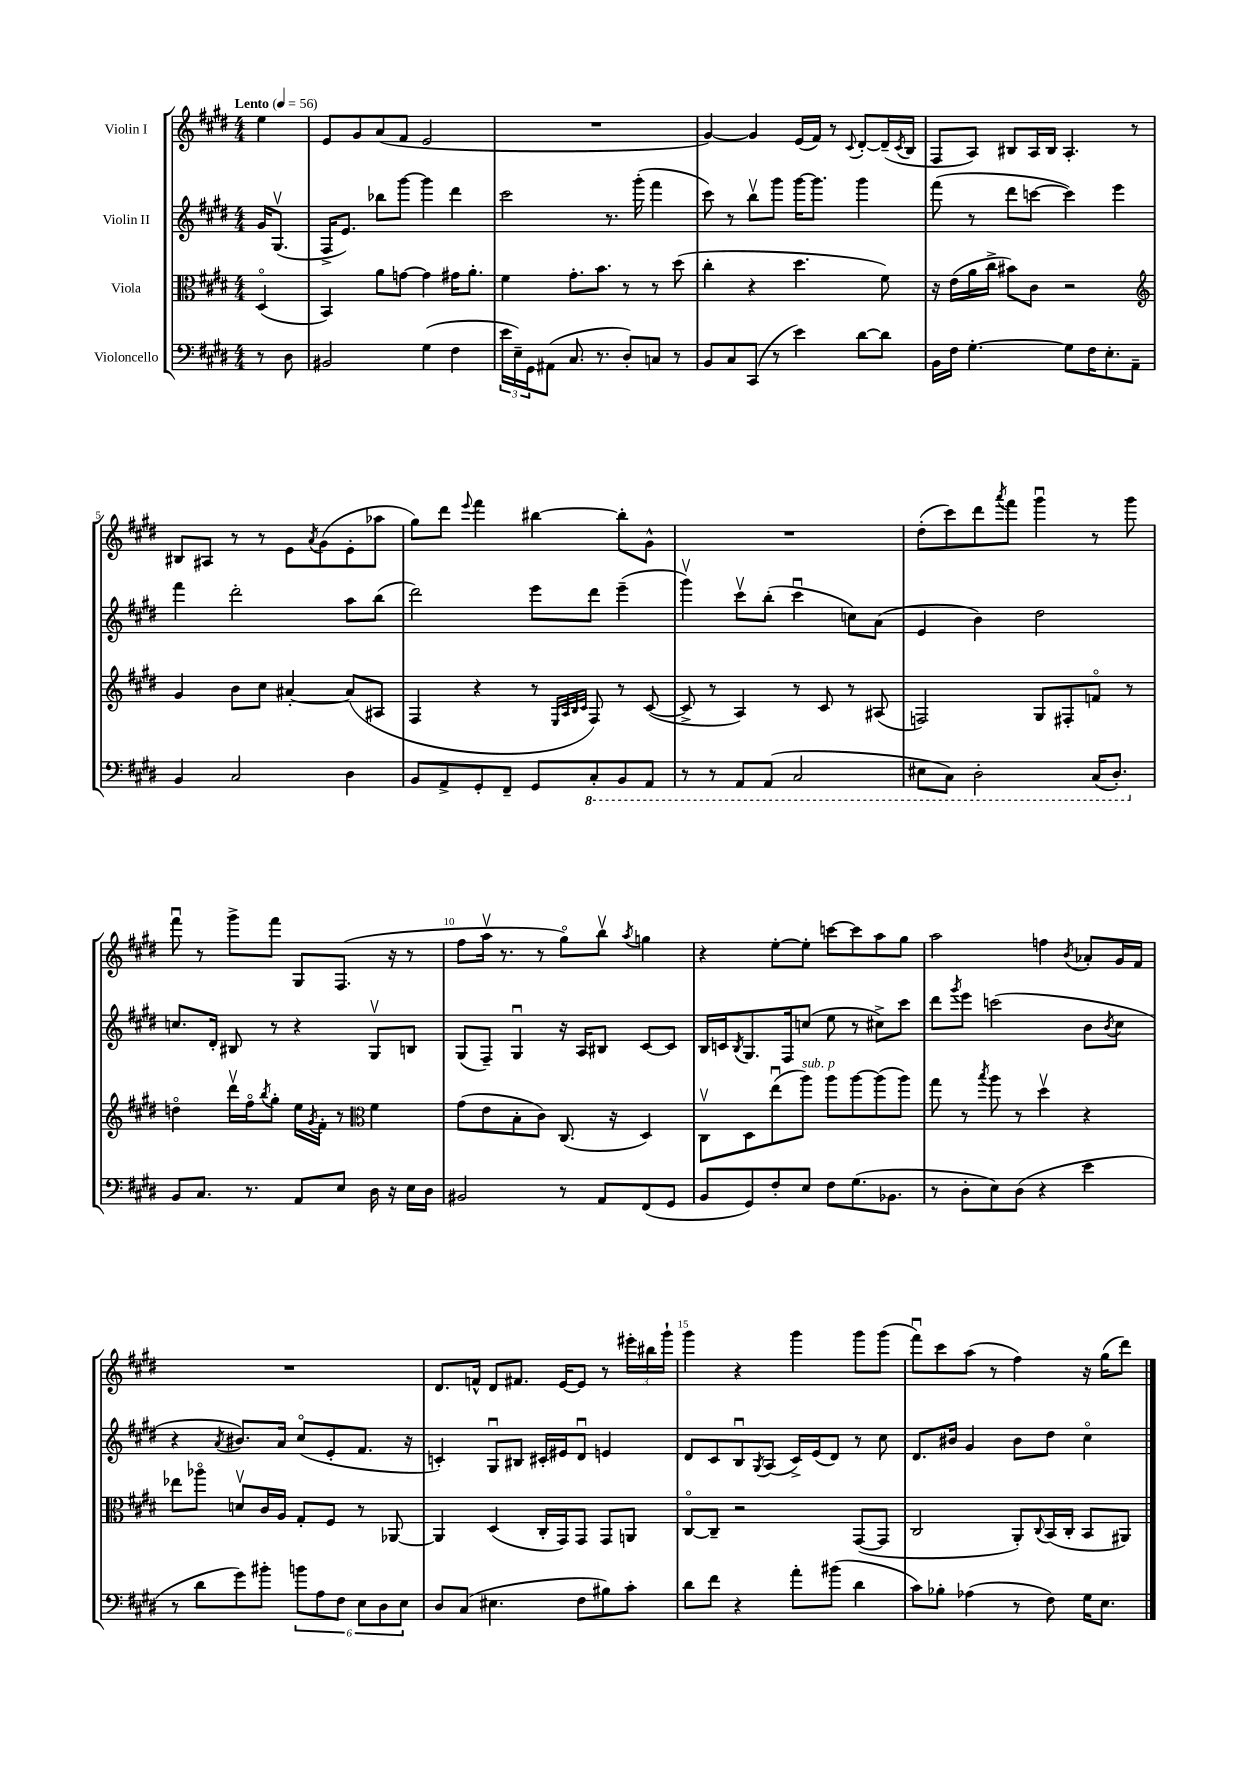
<<
\new StaffGroup <<
\new Staff = "s0" \with { instrumentName = "Violin I" } {
    \clef treble \key e \major \numericTimeSignature \time 4/4 \partial 4 \tempo "Lento" 4 = 56
    e''4 |
    e'8 gis'8 a'8( fis'8 e'2 |
    R1 |
    gis'4~) gis'4 e'16( fis'16) r8 \appoggiatura { cis'8 } dis'8~-. dis'16--( \acciaccatura { cis'8 } b16 |
    fis8 a8) bis8 a16 bis16 a4.-. r8 |
    bis8 ais8 r8 r8 e'8 \acciaccatura { a'8 } gis'8( e'8-. aes''8 |
    gis''8) dis'''8 \appoggiatura { e'''8 } fis'''4 bis''4~ bis''8-. gis'8-^ |
    R1 |
    dis''8-.( cis'''8) dis'''8 \acciaccatura { a'''8 } fis'''8 gis'''4\downbow r8 gis'''8 |
    fis'''8\downbow r8 gis'''8-> fis'''8 gis8 fis8.( r16 r8 |
    fis''8 a''16\upbow r8. r8 gis''8\flageolet) b''8\upbow \acciaccatura { a''8 } g''4 |
    r4 e''8~-. e''8-. c'''8~ c'''8 a''8 gis''8 |
    a''2 f''4 \acciaccatura { b'8 } aes'8-. gis'16 fis'16 |
    R1 |
    dis'8. f'16-^ dis'8 fis'8. e'16~ e'8 r8 \tuplet 3/2 { eis'''16-. bis''16 gis'''16-! } |
    gis'''4 r4 gis'''4 gis'''8 gis'''8( |
    fis'''8\downbow) cis'''8 a''8( r8 fis''4) r16 gis''16( dis'''8) \bar "|." |
}
\new Staff = "s1" \with { instrumentName = "Violin II" } {
    \clef treble \key e \major \numericTimeSignature \time 4/4 \partial 4
    gis'16 gis8.\upbow( |
    fis16-> e'8.) bes''8 gis'''8~ gis'''4 dis'''4 |
    cis'''2 r8. gis'''16-.( fis'''4 |
    cis'''8) r8 b''8\upbow gis'''8 gis'''16~ gis'''8. gis'''4 |
    fis'''8( r8 dis'''8 c'''8~ c'''4) e'''4 |
    fis'''4 dis'''2-. a''8 b''8( |
    dis'''2) e'''8 dis'''8 e'''4--( |
    gis'''4\upbow) cis'''8\upbow b''8-.( cis'''4\downbow c''8) a'8( |
    e'4 b'4) dis''2 |
    c''8. dis'16-. bis8 r8 r4 gis8\upbow b8 |
    gis8( fis8--) gis4\downbow r16 a16 bis8 cis'8~ cis'8 |
    b16 c'16 \acciaccatura { b8 } gis8. fis16 c''8( e''8 r8 cis''8->) cis'''8 |
    dis'''8 \acciaccatura { gis'''8 } e'''8 c'''2( b'8 \acciaccatura { b'8 } cis''8 |
    r4 \acciaccatura { a'8 } bis'8.) a'16 cis''8\flageolet( e'8-. fis'8. r16 |
    c'4-.) gis8\downbow bis8 cis'16-. eis'16 dis'8\downbow e'4 |
    dis'8 cis'8 b8\downbow \acciaccatura { gis8 } a8( cis'16->) e'16( dis'8) r8 cis''8 |
    dis'8. bis'16 gis'4 bis'8 dis''8 cis''4\flageolet \bar "|." |
}
\new Staff = "s2" \with { instrumentName = "Viola" } {
    \clef alto \key e \major \numericTimeSignature \time 4/4 \partial 4
    dis4\flageolet( |
    b,4) a'8 g'8~ g'4 gis'16 a'8.-. |
    fis'4 gis'8.-. b'8. r8 r8 dis''8( |
    cis''4-. r4 dis''4. fis'8) |
    r16 e'16( a'16 cis''16-> bis'8) cis'8 r2 |
    \clef treble gis'4 b'8 cis''8 ais'4~-. ais'8( ais8 |
    fis4 r4 r8 \grace { e32 a32 b32 cis'32 } fis8) r8 cis'8~( |
    cis'8-> r8 a4) r8 cis'8 r8 ais8( |
    f2) gis8 fis8-. f'8\flageolet r8 |
    d''4\flageolet dis'''16\upbow fis''16\flageolet \acciaccatura { b''8 } gis''8-. e''16 \acciaccatura { gis'8 } fis'16-. r8 \clef alto fis'4 |
    gis'8( e'8 b8-. cis'8) cis8.( r16 dis4) |
    cis8\upbow dis8 e''8\downbow( a''8^\markup { \italic "sub. p" }) a''8 a''8~ a''8( a''8) |
    gis''8 r8 \acciaccatura { b''8 } a''8 r8 dis''4\upbow r4 |
    ees''8 aes''8\flageolet d'8\upbow cis'16 a16 gis8-. fis8 r8 aes,8~ |
    aes,4 dis4( cis16-. gis,16) gis,8 gis,8 a,8 |
    cis8~\flageolet cis8-- r2 gis,8~( gis,8 |
    cis2 a,8-.) \appoggiatura { cis8 } b,16( cis16-. b,8 ais,8) \bar "|." |
}
\new Staff = "s3" \with { instrumentName = "Violoncello" } {
    \clef bass \key e \major \numericTimeSignature \time 4/4 \partial 4
    r8 dis8 |
    bis,2 gis4( fis4 |
    \tuplet 3/2 { e'16 e16--) gis,16 } ais,8( cis8. r8. dis8-.) c8 r8 |
    b,8 cis8 cis,8( r8 e'4) dis'8~ dis'8 |
    b,16 fis16 gis4.~-. gis8 fis16 e8.-. a,8-- |
    b,4 cis2 dis4 |
    b,8 a,8-> gis,8-. fis,8-- gis,8 \ottava #-1 cis,8-. b,,8 a,,8 |
    r8 r8 a,,8 a,,8( cis,2 |
    eis,8 cis,8) dis,2-. cis,16( dis,8.-.) \ottava #0 |
    b,8 cis8. r8. a,8 e8 dis16 r16 e16 dis16 |
    bis,2 r8 a,8 fis,8( gis,8 |
    b,8 gis,8) fis8-. e8 fis8 gis8.( bes,8. |
    r8 dis8-. e8) dis8( r4 e'4 |
    r8 dis'8 gis'8) bis'8-. \tuplet 6/4 { b'8 a8 fis8 e8 dis8 e8 } |
    dis8 cis8( eis4. fis8 bis8) cis'8-. |
    dis'8 fis'8 r4 a'8-. bis'8( dis'4 |
    cis'8) bes8-. aes4( r8 fis8) gis16 e8. \bar "|." |
}
>>
>>
\layout { \context { \Score \override BarNumber.break-visibility = ##(#f #t #t) barNumberVisibility = #(every-nth-bar-number-visible 5) } }
